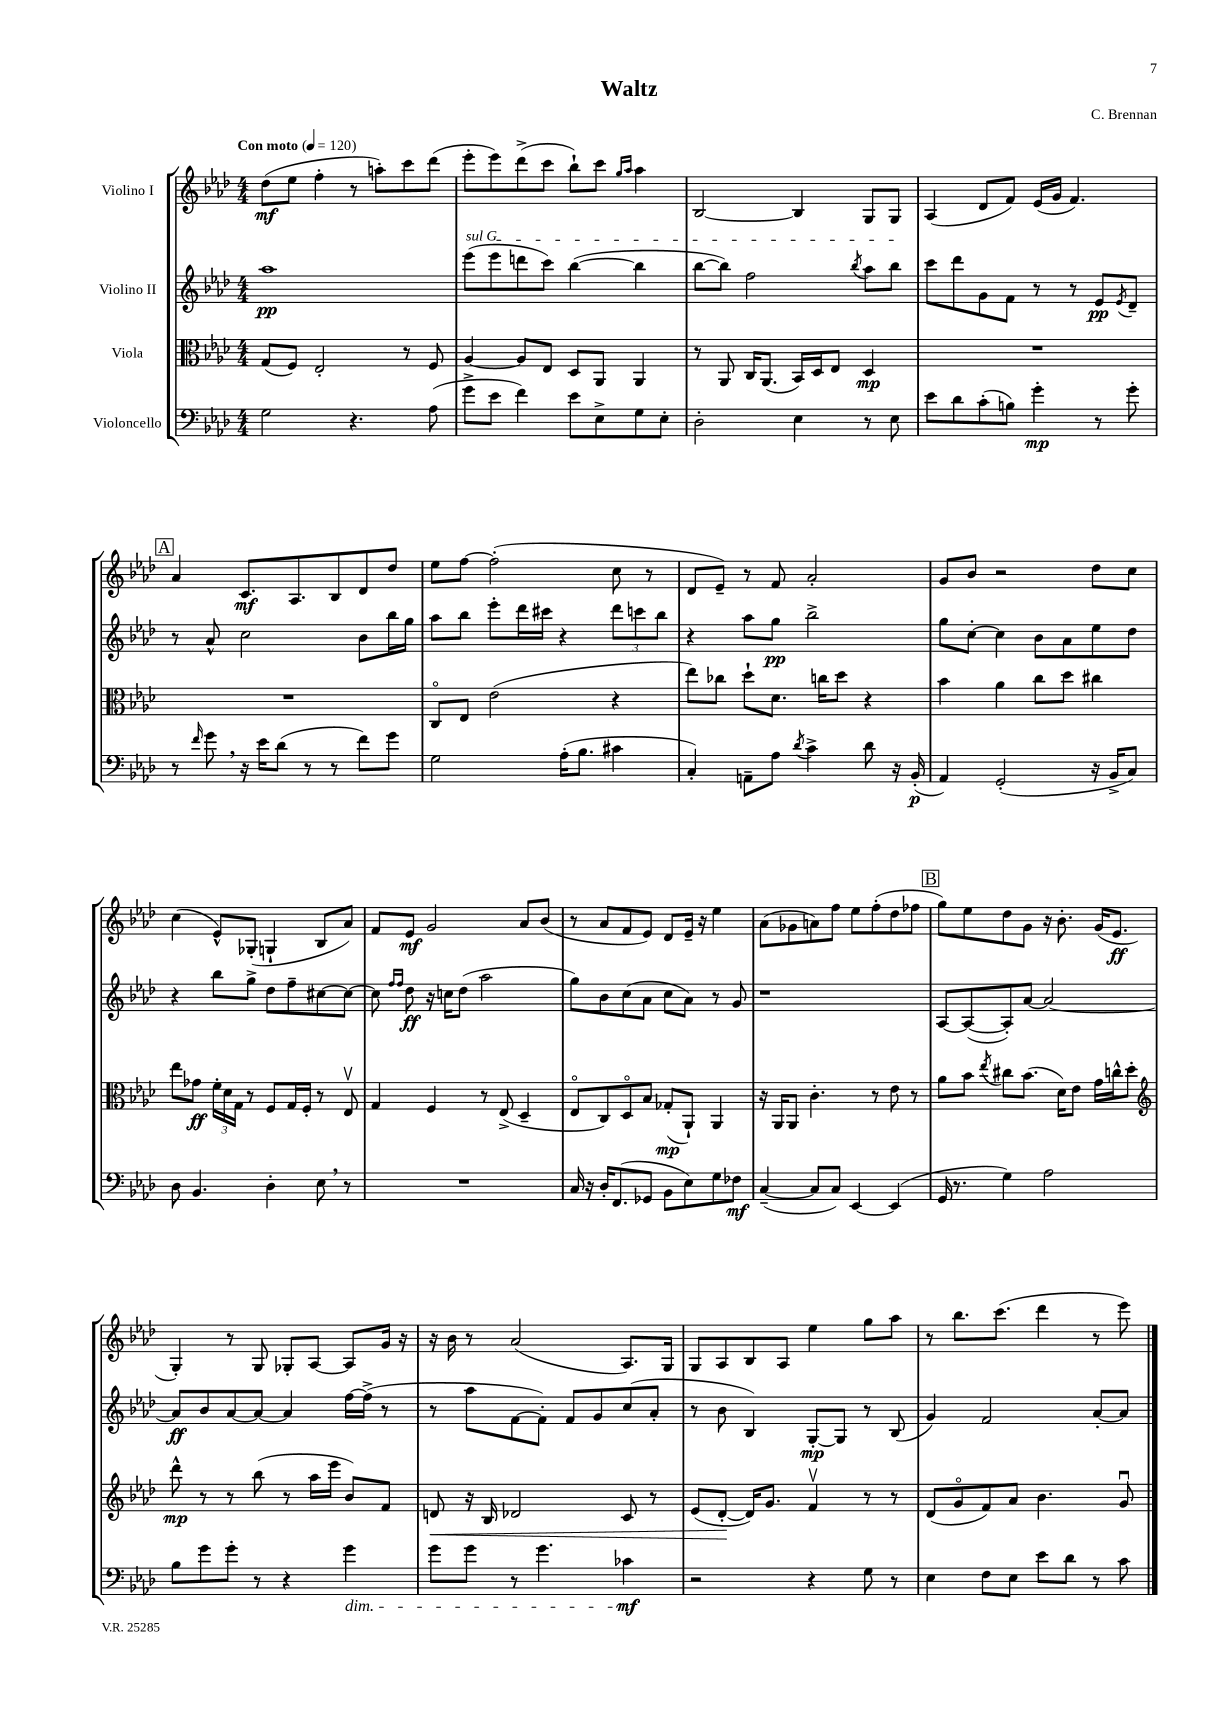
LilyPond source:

\header { title = "Waltz" composer = "C. Brennan" }
<<
\new StaffGroup <<
\new Staff = "s0" \with { instrumentName = "Violino I" } {
    \clef treble \key aes \major \numericTimeSignature \time 4/4 \tempo "Con moto" 4 = 120
    des''8\mf( ees''8 f''4-. r8 a''8-.) c'''8 des'''8( |
    ees'''8-. ees'''8) des'''8->( c'''8 bes''8-!) c'''8 \grace { g''16 aes''16 } aes''4 |
    bes2~ bes4 g8 g8 |
    aes4( des'8 f'8) ees'16( g'16 f'4.) |
    \mark \markup { \box "A" } aes'4 c'8.\mf aes8. bes8 des'8 des''8 |
    ees''8 f''8~ f''2-.( c''8 r8 |
    des'8 ees'8--) r8 f'8 aes'2-. |
    g'8 bes'8 r2 des''8 c''8 |
    c''4( ees'8-^) ges8-.( g4-! bes8 aes'8) |
    f'8 ees'8\mf g'2 aes'8 bes'8( |
    r8 aes'8 f'8 ees'8) des'8 ees'16-- r16 ees''4 |
    aes'8( ges'8 a'8) f''8 ees''8 f''8-.( des''8 fes''8 |
    \mark \markup { \box "B" } g''8) ees''8 des''8 g'8 r16 bes'8.-. g'16( ees'8.\ff |
    g4-.) r8 g8 ges8-. aes8~ aes8 g'16 r16 |
    r16 bes'16 r8 aes'2( aes8.) g16 |
    g8 aes8 bes8 aes8 ees''4 g''8 aes''8 |
    r8 bes''8. c'''8.( des'''4 r8 ees'''8) \bar "|." |
}
\new Staff = "s1" \with { instrumentName = "Violino II" } {
    \clef treble \key aes \major \numericTimeSignature \time 4/4
    aes''1\pp |
    \once \override TextSpanner.bound-details.left.text = \markup { \italic "sul G" } ees'''8\startTextSpan( ees'''8 d'''8 c'''8) bes''4~( bes''4 |
    bes''8~ bes''8) f''2 \acciaccatura { bes''8 } aes''8 bes''8\stopTextSpan |
    c'''8 des'''8 g'8 f'8 r8 r8 ees'8\pp \acciaccatura { ees'8 } des'8-- |
    \mark \markup { \box "A" } r8 aes'8-^ c''2 bes'8 bes''16 g''16 |
    aes''8 bes''8 ees'''8-. des'''16 cis'''16 r4 \tuplet 3/2 { des'''8 c'''8 bes''8 } |
    r4 aes''8 g''8\pp bes''2-> |
    g''8 c''8~-. c''4 bes'8 aes'8 ees''8 des''8 |
    r4 bes''8 g''8-> des''8 f''8-- cis''8~ cis''8~ |
    cis''8 \grace { f''16 f''16 } des''8\ff r16 c''16 des''8( aes''2 |
    g''8) bes'8 c''8( aes'8 c''8 aes'8) r8 g'8 |
    r1 |
    \mark \markup { \box "B" } aes8~ aes8~( aes8-.) aes'8~ aes'2~ |
    aes'8\ff bes'8 aes'8~ aes'8~ aes'4 f''16~ f''16->( r8 |
    r8 aes''8 f'8~ f'8-.) f'8 g'8 c''8( aes'8-. |
    r8 bes'8 bes4) g8~-.\mp g8 r8 bes8( |
    g'4) f'2 aes'8~-. aes'8 \bar "|." |
}
\new Staff = "s2" \with { instrumentName = "Viola" } {
    \clef alto \key aes \major \numericTimeSignature \time 4/4
    g8( f8) ees2-. r8 f8 |
    aes4~ aes8 ees8 des8 aes,8 aes,4 |
    r8 aes,8 c16 aes,8.( bes,16) des16 ees8 des4\mp |
    R1 |
    \mark \markup { \box "A" } R1 |
    c8\flageolet ees8 ees'2( r4 |
    ees''8) ces''8 des''8-! des'8. c''16 des''8 r4 |
    bes'4 aes'4 c''8 des''8 cis''4 |
    ees''8 ges'8\ff \tuplet 3/2 { f'16-. des'16 g16 } r8 f8 g16 f16-. r8 ees8\upbow |
    g4 f4 r8 ees8->( des4-- |
    ees8\flageolet c8) des8\flageolet bes8 ges8-.\mp( aes,8-!) aes,4 |
    r16 aes,16 aes,8 c'4.-. r8 ees'8 r8 |
    \mark \markup { \box "B" } aes'8 bes'8 \acciaccatura { ees''8 } cis''8 bes'8.( des'16) ees'8 g'16 c''16-^ des''8-. |
    \clef treble des'''8-^\mp r8 r8 bes''8( r8 aes''16 ees'''16 bes'8) f'8 |
    d'8\< r16 bes16 des'2 c'8 r8 |
    ees'8( des'8~-.\! des'16) g'8. f'4\upbow r8 r8 |
    des'8( g'8\flageolet f'8) aes'8 bes'4. g'8\downbow \bar "|." |
}
\new Staff = "s3" \with { instrumentName = "Violoncello" } {
    \clef bass \key aes \major \numericTimeSignature \time 4/4
    g2 r4. aes8( |
    g'8-> ees'8 f'4) ees'8 ees8-> g8 ees8-. |
    des2-. ees4 r8 ees8 |
    ees'8 des'8 c'8-.( b8) g'4-.\mp r8 g'8-. |
    \mark \markup { \box "A" } r8 \grace { f'16 } g'8 \breathe r16 ees'16 des'8( r8 r8 f'8) g'8 |
    g2 aes16-.( bes8. cis'4 |
    c4-.) a,8-- aes8 \acciaccatura { des'8 } c'4-> des'8 r16 bes,16-.\p( |
    aes,4) g,2-.( r16 bes,16-> c8) |
    des8 bes,4. des4-. ees8 \breathe r8 |
    R1 |
    c16 r16 des16-. f,8.( ges,8 bes,8 ees8) g8 fes8\mf |
    c4~--( c8 c8) ees,4~ ees,4( |
    \mark \markup { \box "B" } g,16 r8. g4) aes2 |
    bes8 g'8 g'8-. r8 r4 g'4\dim |
    g'8 g'8 r8 g'4. ces'4\mf\! |
    r2 r4 g8 r8 |
    ees4 f8 ees8 ees'8 des'8 r8 c'8 \bar "|." |
}
>>
>>
\layout { \context { \Score \remove "Bar_number_engraver" } }
